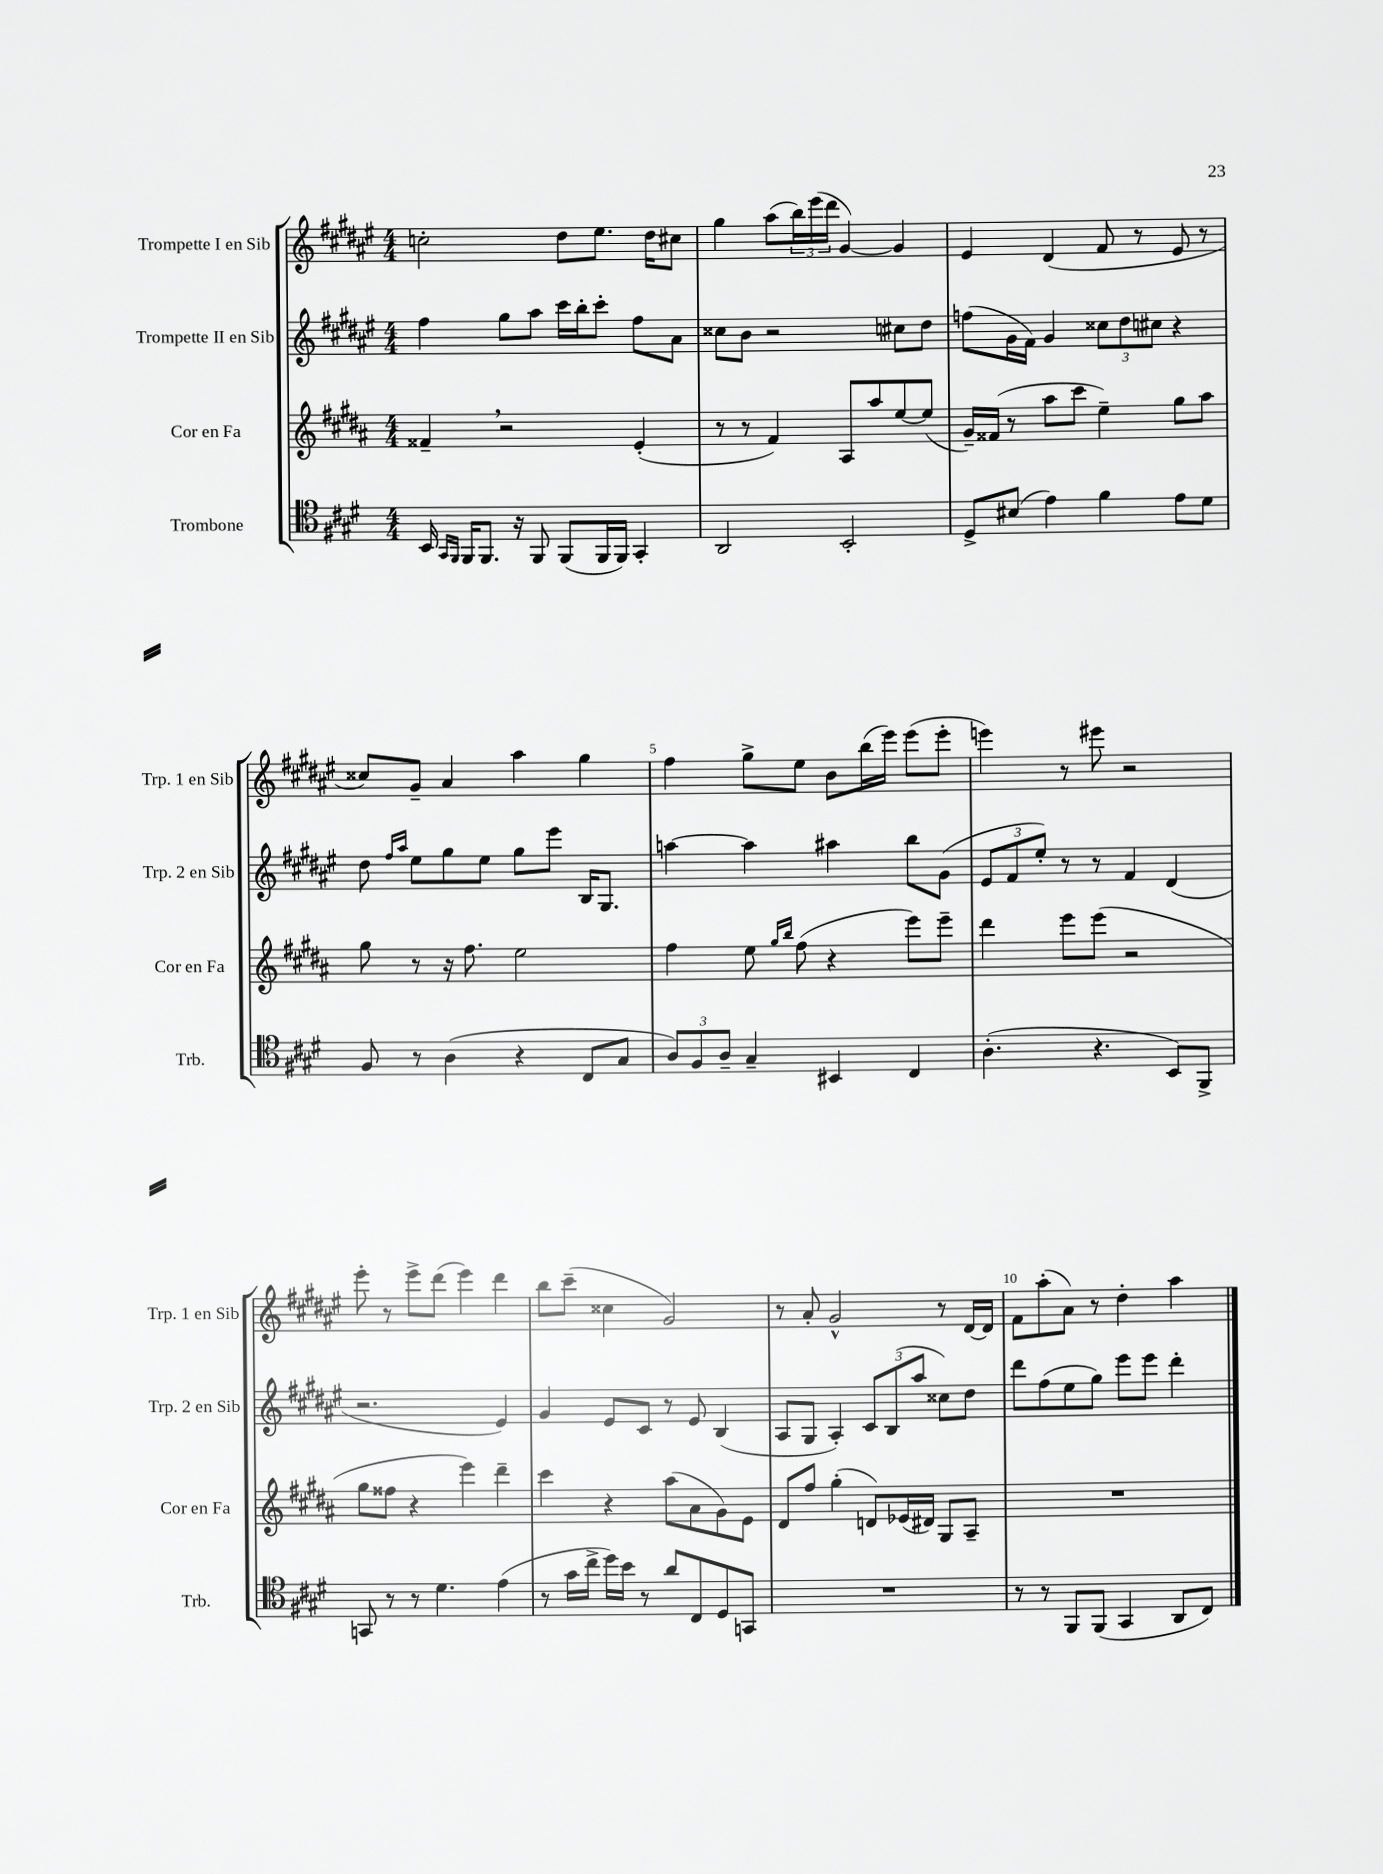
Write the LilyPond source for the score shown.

<<
\new StaffGroup <<
\new Staff = "s0" \with { instrumentName = "Trompette I en Sib" shortInstrumentName = "Trp. 1 en Sib" } {
    \clef treble \key fis \major \numericTimeSignature \time 4/4
    c''2-. dis''8 eis''8. dis''16 cis''8 |
    gis''4 ais''8( \tuplet 3/2 { b''16) eis'''16( dis'''16 } gis'4~) gis'4 |
    eis'4 dis'4( fis'8 r8 eis'8 r8 |
    cisis''8) gis'8-- ais'4 ais''4 gis''4 |
    fis''4 gis''8-> eis''8 b'8 b''16( eis'''16) eis'''8( eis'''8-. |
    e'''4) r8 eis'''8 r2 |
    eis'''8-. r8 eis'''8-> dis'''8( eis'''4) dis'''4 |
    b''8 cis'''8--( cisis''4 gis'2) |
    r8 ais'8-. gis'2-^ r8 dis'16~ dis'16 |
    fis'8 ais''8-.( ais'8) r8 dis''4-. ais''4 \bar "|." |
}
\new Staff = "s1" \with { instrumentName = "Trompette II en Sib" shortInstrumentName = "Trp. 2 en Sib" } {
    \clef treble \key fis \major \numericTimeSignature \time 4/4
    fis''4 gis''8 ais''8 cis'''16 b''16-. cis'''8-. fis''8 ais'8 |
    cisis''8 b'8 r2 cis''8 dis''8 |
    f''8( gis'16 fis'16) gis'4 \tuplet 3/2 { cisis''8 dis''8 cis''8 } r4 |
    dis''8 \grace { fis''16 ais''16 } eis''8 gis''8 eis''8 gis''8 eis'''8 b16 gis8. |
    a''4~ a''4 ais''4 b''8 gis'8( |
    \tuplet 3/2 { eis'8 fis'8 eis''8-.) } r8 r8 fis'4 dis'4( |
    r2. eis'4) |
    gis'4 eis'8 cis'8 r8 eis'8 b4( |
    ais8 gis8 ais4-.) \tuplet 3/2 { cis'8 b8( ais''8 } cisis''8) dis''8 |
    dis'''8 fis''8( eis''8 gis''8) eis'''8 eis'''8 dis'''4-. \bar "|." |
}
\new Staff = "s2" \with { instrumentName = "Cor en Fa" shortInstrumentName = "Cor en Fa" } {
    \clef treble \key b \major \numericTimeSignature \time 4/4
    fisis'4-- \breathe r2 e'4-.( |
    r8 r8 fis'4) ais8 ais''8 e''8~ e''8( |
    gis'16--) fisis'16( r8 ais''8 cis'''8 e''4--) gis''8 ais''8 |
    gis''8 r8 r16 fis''8. e''2 |
    fis''4 e''8 \grace { gis''16 b''16 } fis''8( r4 e'''8) e'''8-- |
    dis'''4 e'''8 e'''8( r2 |
    gis''8 fisis''8 r4 e'''4) dis'''4-- |
    cis'''4 r4 ais''8( ais'8 gis'8) e'8 |
    dis'8 fis''8 gis''4-.( d'8) ees'16( dis'16) gis8 ais8-- |
    R1 \bar "|." |
}
\new Staff = "s3" \with { instrumentName = "Trombone" shortInstrumentName = "Trb." } {
    \clef tenor \key e \major \numericTimeSignature \time 4/4
    b,16 \grace { gis,16 fis,16 } fis,16 fis,8. r16 fis,8 fis,8( fis,16 fis,16) gis,4-. |
    a,2 b,2-. |
    dis8-> bis8( e'4) fis'4 e'8 dis'8 |
    fis8 r8 a4( r4 cis8 gis8 |
    \tuplet 3/2 { a8) fis8 a8-- } gis4-- bis,4 cis4 |
    a4.-.( r4. b,8) fis,8-> |
    g,8 r8 r8 dis'4. e'4( |
    r8 gis'16 cis''16-> dis''16) b'16 r8 a'8 cis8 dis8 g,8 |
    R1 |
    r8 r8 fis,8 fis,8( gis,4 a,8 cis8) \bar "|." |
}
>>
>>
\layout { \context { \Score \override BarNumber.break-visibility = ##(#f #t #t) barNumberVisibility = #(every-nth-bar-number-visible 5) } }
